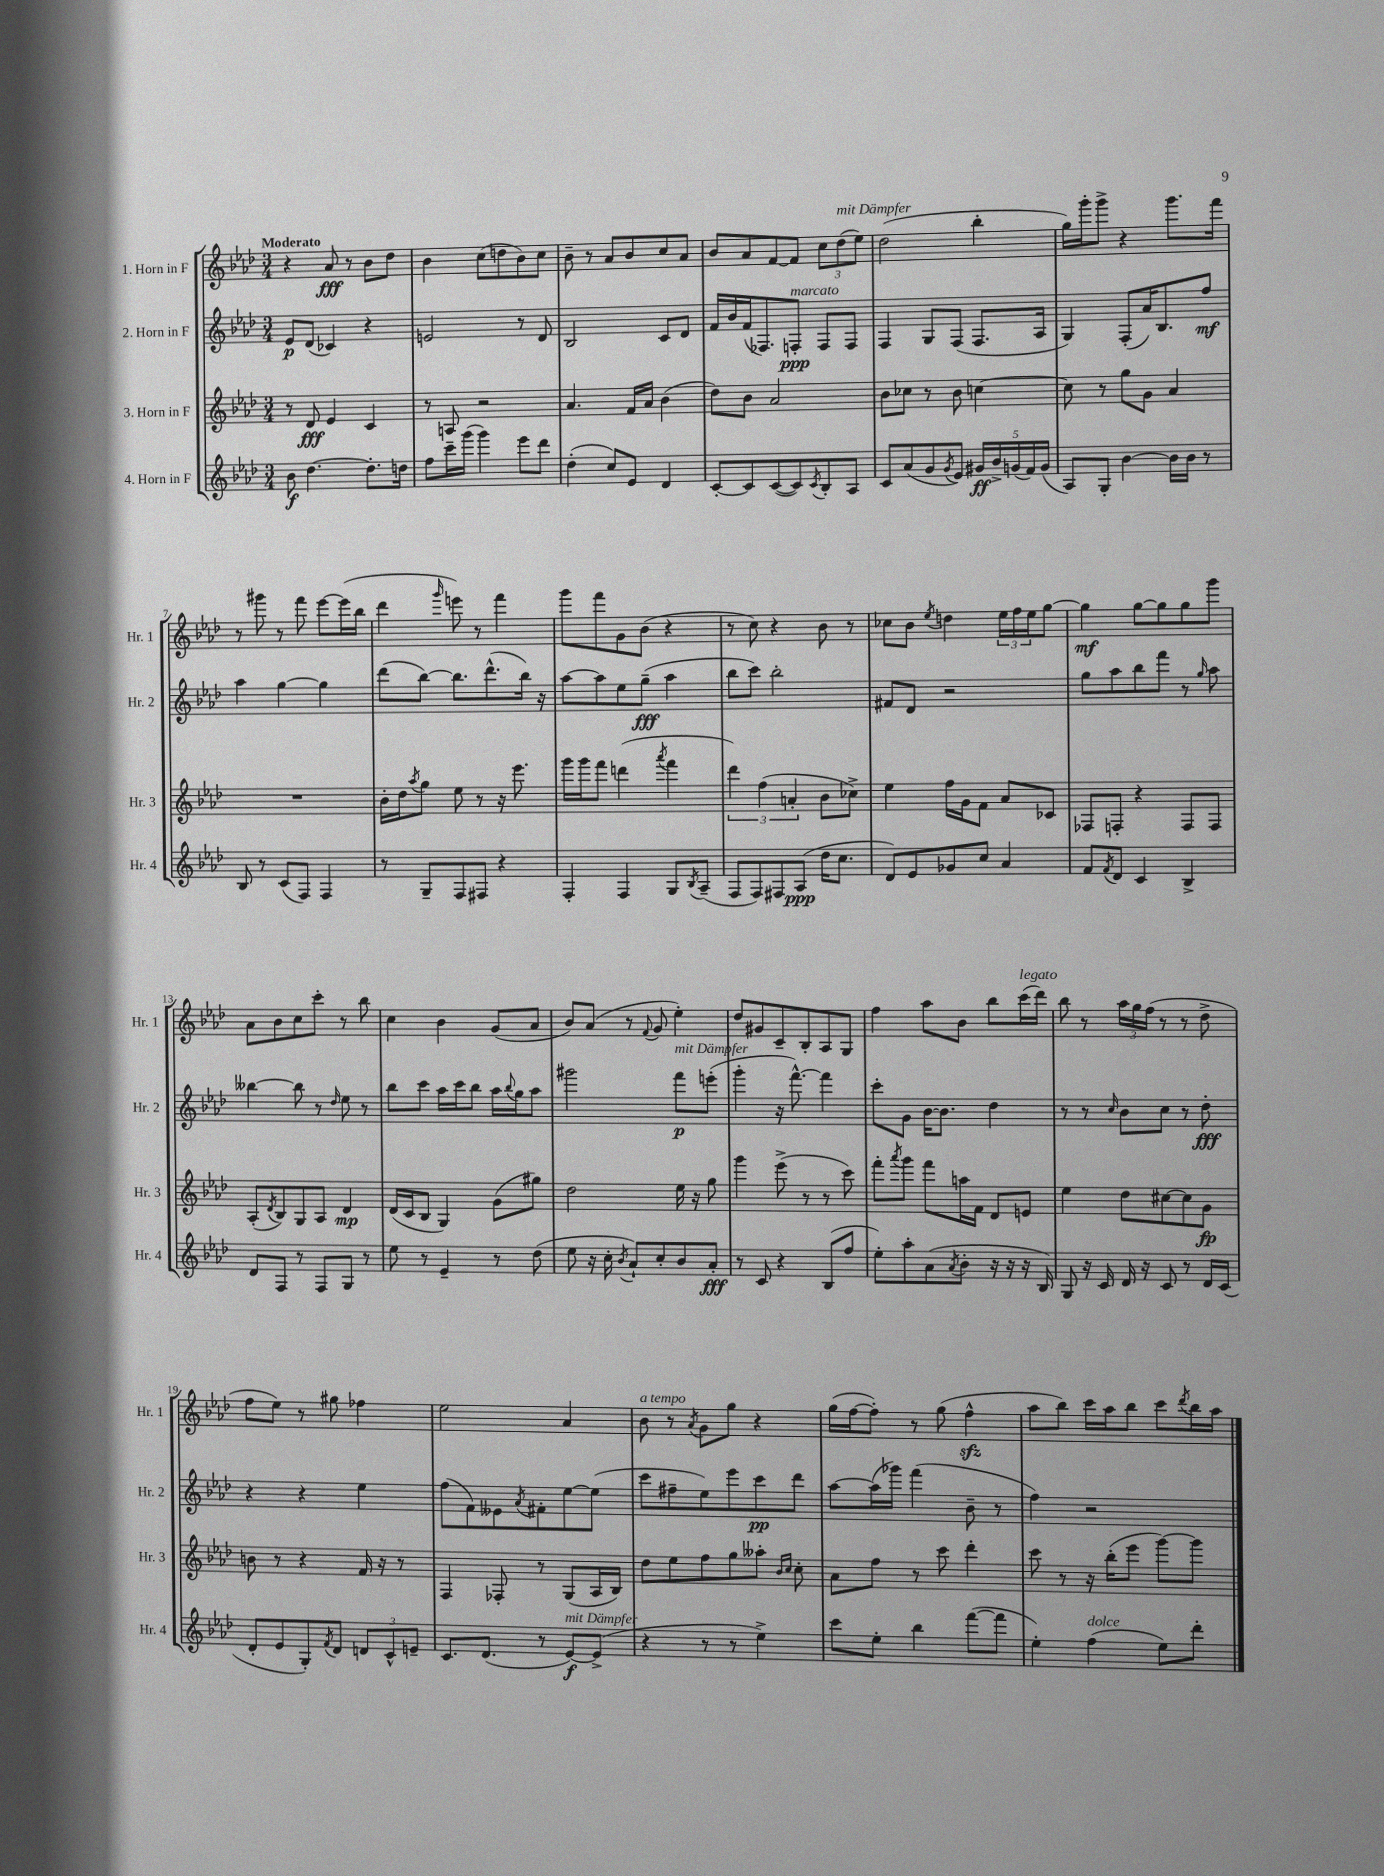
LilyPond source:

<<
\new StaffGroup <<
\new Staff = "s0" \with { instrumentName = "1. Horn in F" shortInstrumentName = "Hr. 1" } {
    \clef treble \key aes \major \numericTimeSignature \time 3/4 \tempo "Moderato"
    r4 aes'8\fff r8 bes'8 des''8 |
    bes'4 c''8( d''8 bes'8) c''8 |
    bes'8-- r8 aes'8 bes'8 c''8 aes'8 |
    bes'8 aes'8 f'8~ f'8 \tuplet 3/2 { c''8 des''8^\markup { \italic "mit Dämpfer" }( ees''8) } |
    des''2( bes''4-. |
    g''16) g'''16-. g'''8-> r4 g'''8. f'''16 |
    r8 gis'''8 r8 f'''8 ees'''8~ ees'''16( bes''16 |
    des'''4 \grace { g'''16 } e'''8) r8 f'''4 |
    g'''8 f'''8 g'8 bes'8( r4 |
    r8 c''8) r4 bes'8 r8 |
    ces''8 bes'8 \acciaccatura { ees''8 } d''4 \tuplet 3/2 { ees''16 f''16 ees''16 } g''8~ |
    g''4\mf g''8~ g''8 g''8 g'''8 |
    aes'8 bes'8 c''8 c'''8-. r8 bes''8 |
    c''4 bes'4 g'8( aes'8 |
    bes'8) aes'8( r8 \appoggiatura { f'8 } g'8 ees''4-.) |
    des''8 gis'8 c'8-- bes8-. aes8 g8 |
    f''4 aes''8 bes'8 bes''8 c'''16^\markup { \italic "legato" }( des'''16) |
    bes''8 r8 \tuplet 3/2 { aes''16 g''16 f''16( } r8 r8 des''8-> |
    f''8 ees''8) r8 gis''8 fes''4 |
    ees''2 aes'4 |
    bes'8^\markup { \italic "a tempo" } r8 \acciaccatura { aes'8 } g'8 g''8 r4 |
    g''16( f''16~ f''8-.) r8 g''8( f''4-^\sfz |
    aes''8 bes''8) c'''16 aes''16 bes''8 c'''8 \acciaccatura { des'''8 } bes''16 aes''16 \bar "|." |
}
\new Staff = "s1" \with { instrumentName = "2. Horn in F" shortInstrumentName = "Hr. 2" } {
    \clef treble \key aes \major \numericTimeSignature \time 3/4
    ees'8\p des'8( ces'4) r4 |
    e'2 r8 des'8 |
    bes2 c'8 des'8 |
    f'16 bes'16 f'16( fes8.) f8-.\ppp^\markup { \italic "marcato" } f8 f8 |
    f4 g8 f8( f8. aes16 |
    g4) f8-.( aes'16) bes8. f''8\mf |
    aes''4 g''4~ g''4 |
    des'''8( bes''8~) bes''8. des'''8.-^( bes''16) r16 |
    aes''8~ aes''8 ees''8 g''8--\fff( aes''4 |
    bes''8 c'''8) bes''2-. |
    fis'8 des'8 r2 |
    g''8 aes''8 bes''8 f'''8 r8 \grace { g''16 } aes''8 |
    beses''4~ beses''8 r8 \grace { des''16 } ees''8 r8 |
    bes''8 c'''8 aes''16 c'''16 bes''8 aes''16 \appoggiatura { bes''8 } g''16 aes''8 |
    gis'''2 f'''8\p^\markup { \italic "mit Dämpfer" } e'''8-.( |
    g'''4-. r16 f'''8.~-^) f'''4 |
    c'''8-. g'8 bes'16~ bes'8. des''4 |
    r8 r8 \grace { c''16 } bes'8 c''8 r8 des''8-.\fff |
    r4 r4 ees''4 |
    f''8( f'8) eeses'8 \acciaccatura { aes'8 } fis'8-. ees''8~ ees''8( |
    c'''8 fis''8-- ees''8) ees'''8 c'''8\pp des'''8 |
    aes''8~ aes''16( ges'''16) f'''4( bes'8-- r8 |
    f''4) r2 \bar "|." |
}
\new Staff = "s2" \with { instrumentName = "3. Horn in F" shortInstrumentName = "Hr. 3" } {
    \clef treble \key aes \major \numericTimeSignature \time 3/4
    r8 des'8\fff ees'4 c'4 |
    r8 a8 r2 |
    aes'4. f'16 aes'16 bes'4( |
    des''8) bes'8 aes'2 |
    bes'8 ces''8 r8 bes'8 c''4~ |
    c''8 r8 g''8 g'8 aes'4 |
    R2. |
    bes'16-. des''16 \acciaccatura { aes''8 } g''8 ees''8 r8 r16 ees'''8. |
    g'''16 g'''16 f'''8 d'''4( \acciaccatura { aes'''8 } f'''4 |
    \tuplet 3/2 { des'''4) f''4( a'4-. } bes'8 ces''8->) |
    ees''4 f''16 g'16 f'8 aes'8 ces'8 |
    fes8 f8-. r4 f8 f8 |
    aes8-.( \acciaccatura { des'8 } bes8) g8 aes8 des'4\mp |
    des'16( c'16 bes8 g4) g'8( gis''8) |
    des''2 ees''16 r16 g''8 |
    g'''4 ees'''8->( r8 r8 c'''8) |
    f'''8-. \acciaccatura { aes'''8 } g'''8 f'''8 a''16 f'16 des'8 e'8 |
    ees''4 des''8 cis''8~ cis''8 g'8\fp |
    b'8 r8 r4 f'16 r16 r8 |
    f4 fes8-. r8 g8( aes16 bes16) |
    des''8 ees''8 f''8 g''8 aeses''8-. \grace { bes'16 c''16 } c''8-. |
    aes'8 f''8 r8 c'''8 des'''4-. |
    c'''8 r8 r16 bes''16-.( ees'''8 g'''8~) g'''8 \bar "|." |
}
\new Staff = "s3" \with { instrumentName = "4. Horn in F" shortInstrumentName = "Hr. 4" } {
    \clef treble \key aes \major \numericTimeSignature \time 3/4
    bes'8\f des''4.~ des''8.-. d''16 |
    f''8 c'''16-- g'''16( g'''4) ees'''8 des'''8 |
    des''4-.( c''8) ees'8 des'4 |
    c'8~-. c'8 c'8~( c'8) \acciaccatura { c'8 } bes8-. aes8 |
    c'8 aes'8( g'8 \acciaccatura { g'8 } ees'8) \tuplet 5/4 { gis'16\ff bes'16-> g'16( f'16) g'16( } |
    aes8) g8-. bes'4~ bes'16 bes'16 r8 |
    bes8 r8 c'8( f8) f4 |
    r8 g8-- f8 fis8 r4 |
    f4-. f4 g8 \acciaccatura { bes8 } aes8--( |
    f8 f8) fis8 aes8\ppp( des''16 c''8. |
    des'8) ees'8 ges'8 c''8 aes'4 |
    f'8 \acciaccatura { f'8 } des'8 c'4 bes4-> |
    des'8 f8 r8 f8 g8 r8 |
    ees''8 r8 ees'4-- r8 des''8( |
    ees''8 r16 c''16-. \acciaccatura { bes'8 } aes'8-!) c''8-. bes'8 aes'8-.\fff |
    r8 c'8 r4 bes8( f''8 |
    ees''8-.) aes''8-. aes'8( \acciaccatura { aes'8 } bes'8-. r16 r16 r16 bes16) |
    g8 r16 c'16 des'16 r16 c'8 r8 des'16 c'16( |
    des'8-. ees'8 g8-.) \acciaccatura { f'8 } des'8 \tuplet 3/2 { d'8 c'8-^ e'8-- } |
    c'8. des'8.( r8 ees'8~\f^\markup { \italic "mit Dämpfer" }) ees'8->( |
    r4 r8 r8 ees''4->) |
    c'''8 ees''8-. bes''4 f'''8~( f'''8 |
    ees''4-.) f''4^\markup { \italic "dolce" }( ees''8) des'''8-. \bar "|." |
}
>>
>>
